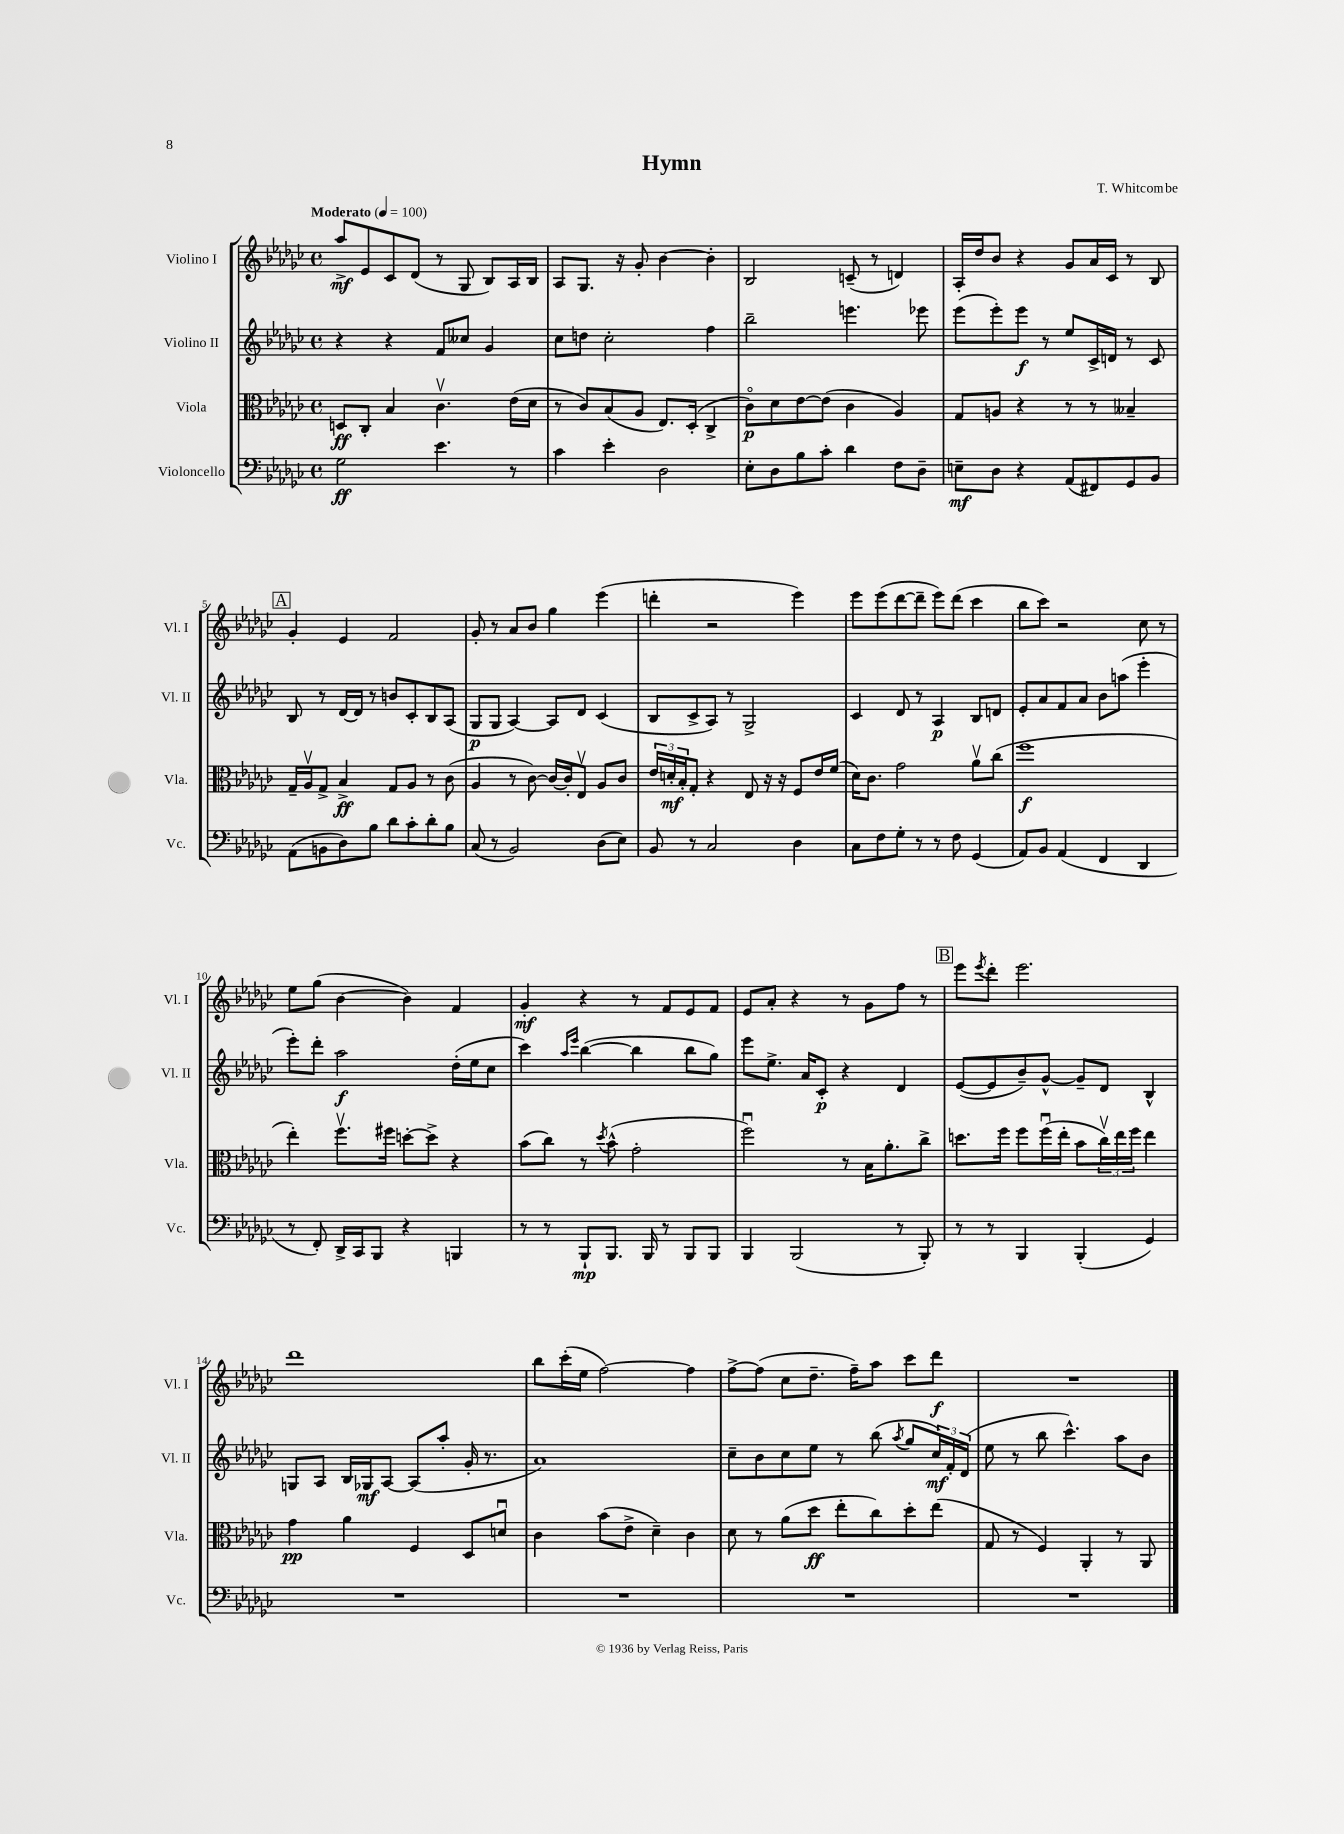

**kern	**kern	**kern	**kern
*staff4	*staff3	*staff2	*staff1
*clefF4	*clefC3	*clefG2	*clefG2
*k[b-e-a-d-g-c-]	*k[b-e-a-d-g-c-]	*k[b-e-a-d-g-c-]	*k[b-e-a-d-g-c-]
*M4/4	*M4/4	*M4/4	*M4/4
*met(c)	*met(c)	*met(c)	*met(c)
*MM100	*MM100	*MM100	*MM100
2G-	8D	4r	8aa-^
.	8C-'	.	8e-
.	4B-	4r	8c-
.	.	.	(8d-
4.e-	4.c-v	8f	8r
.	.	8cc--	8G-
.	.	4g-	8B-)
8r	(16e-	.	16A-
.	16d-	.	16B-
=	=	=	=
4c-	8r	8cc-	8A-
.	8c-)	8dd	8.G-
4e-'	(8B-	2cc-'	.
.	.	.	16r
.	8A-	.	8g-'
2D-	8.E-)	.	[4b-
.	(16D-'	.	.
.	4C-^	4ff	4b-']
=	=	=	=
8E-'	8c-o)	2bb-~	2B-
8D-	8d-	.	.
8B-	[8e-	.	.
8c-'	(8e-]	.	.
4d-	4c-	4.eee	(8c~
.	.	.	8r
8F	4A-)	.	4d)
8D-~	.	8eee-	.
=	=	=	=
8E~	8G-	(8eee-	16A-'
.	.	.	16dd-
8D-	8A	8eee-')	8b-
4r	4r	8eee-	4r
.	.	8r	.
(8AA-	8r	8ee-	8g-
8FF#)	8r	16c-^	16a-
.	.	16d	16c-
8GG-	4B--~	8r	8r
8BB-	.	8c-	8B-
=	=	=	=
(8AA-	16G-~	8B-	4g-'
.	16A-v	.	.
8BB	8G-^	8r	.
8D-)	4B-^	[16d-	4e-
.	.	16d-]	.
8B-	.	8r	.
8d-	8G-	8b	2f
8c-'	8A-	8c-'	.
8d-'	8r	8B-	.
8B-	(8c-	(8A-	.
=	=	=	=
(8C-	4A-	8G-	8g-'
8r	.	8G-	8r
2BB-)	8r	[4A-)	8a-
.	[8c-)	.	8b-
.	16c-_	8A-]	4gg-
.	16c-']	.	.
.	8E-v	8d-	.
(8D-	8A-	(4c-	(4eee-
8E-)	8c-	.	.
=	=	=	=
8BB-	24e-	8B-	4ddd'
.	24d'	.	.
.	24B-'	.	.
8r	8G-'	8c-^	.
2C-	4r	8A-)	2r
.	.	8r	.
.	8E-	2G-^	.
.	16r	.	.
.	16r	.	.
4D-	8F	.	4eee-)
.	16e-	.	.
.	(16f	.	.
=	=	=	=
8C-	16d-)	4c-	8eee-
.	8.c-	.	.
8F	.	.	(8eee-
8G-'	2g-	8d-	[8ddd-
8r	.	8r	8ddd-~]
8r	.	4A-	8eee-)
8F	.	.	(8ddd-
(4GG-	8a-v	8B-	4ccc-
.	(8cc-	8d	.
=	=	=	=
8AA-)	1ff	8e-'	8bb-
8BB-	.	8a-	8ccc-)
(4AA-	.	8f	2r
.	.	8a-	.
4FF	.	8b-	.
.	.	(8aa	.
4DD-	.	4eee-'	8cc-
.	.	.	8r
=	=	=	=
8r	4ee-')	8eee-')	8ee-
8FF')	.	8ddd-'	(8gg-
16DD-^	8.ffv	2aa-	[4b-
16CC-	.	.	.
8BBB-	.	.	.
.	16ff#	.	.
4r	[8dd'	.	4b-])
.	8dd^]	.	.
4BBB	4r	(16dd-'	4f
.	.	16ee-	.
.	.	8cc-	.
=	=	=	=
8r	(8b-	4ccc-)	4g-'
8r	8cc-)	.	.
.	.	16qqaa-	.
.	.	16qqeee-	.
8BBB-`	8r	([4bb-	4r
.	8qdd-	.	.
8.BBB-	(8b-^^	.	.
.	2g-'	4bb-]	8r
16BBB-	.	.	.
8r	.	.	8f
8BBB-	.	8bb-	8e-
8BBB-	.	8gg-)	8f
=	=	=	=
4BBB-	2ffu)	8eee-	8e-
.	.	8.ee-^	8a-'
(2BBB-	.	.	4r
.	.	16a-	.
.	.	8c-'	.
.	8r	4r	8r
.	16B-	.	8g-
.	8.a-'	.	.
8r	.	4d-	8ff
8BBB-')	8cc-^	.	8r
=	=	=	=
8r	8.dd	([8e-	8eee-
.	.	.	8qeee-
8r	.	8e-]	8ddd-'
.	16ff	.	.
4BBB-	8ff	8b-~)	2.eee-
.	(16ffu	[8g-^^	.
.	16ee-'	.	.
(4BBB-'	8b-	8g-~]	.
.	24cc-v)	8d-	.
.	24ee-	.	.
.	24ff	.	.
4GG-)	4ee-	4B-^^	.
=	=	=	=
1r	4g-	8G	1ddd-
.	.	8A-	.
.	4a-	16B-	.
.	.	16G-	.
.	.	[8A-	.
.	4F	(8A-]	.
.	.	8aa-'	.
.	8D-	16g-'	.
.	.	8.r	.
.	8du	.	.
=	=	=	=
1r	4c-	1a-)	8bb-
.	.	.	(16ccc-'
.	.	.	16ee-
.	(8b-	.	[2ff)
.	8e-^	.	.
.	4d-~)	.	.
.	4c-	.	4ff]
=	=	=	=
1r	8d-	8cc-~	[8ff^
.	8r	8b-	(8ff]
.	(8a-	8cc-	8cc-
.	8dd-	8ee-	8.dd-~
.	8ee-'	8r	.
.	.	.	16ff~)
.	8cc-)	(8bb-	8aa-
.	.	8qaa-	.
.	8dd-'	8gg-	8ccc-
.	(8ee-	24cc-)	8ddd-
.	.	24f'	.
.	.	(24d-	.
=	=	=	=
1r	8G-	8ee-	1r
.	8r	8r	.
.	4F)	8bb-	.
.	.	4.ccc-^^)	.
.	4AA-'	.	.
.	8r	8aa-	.
.	8AA-	8b-	.
==	==	==	==
*-	*-	*-	*-
